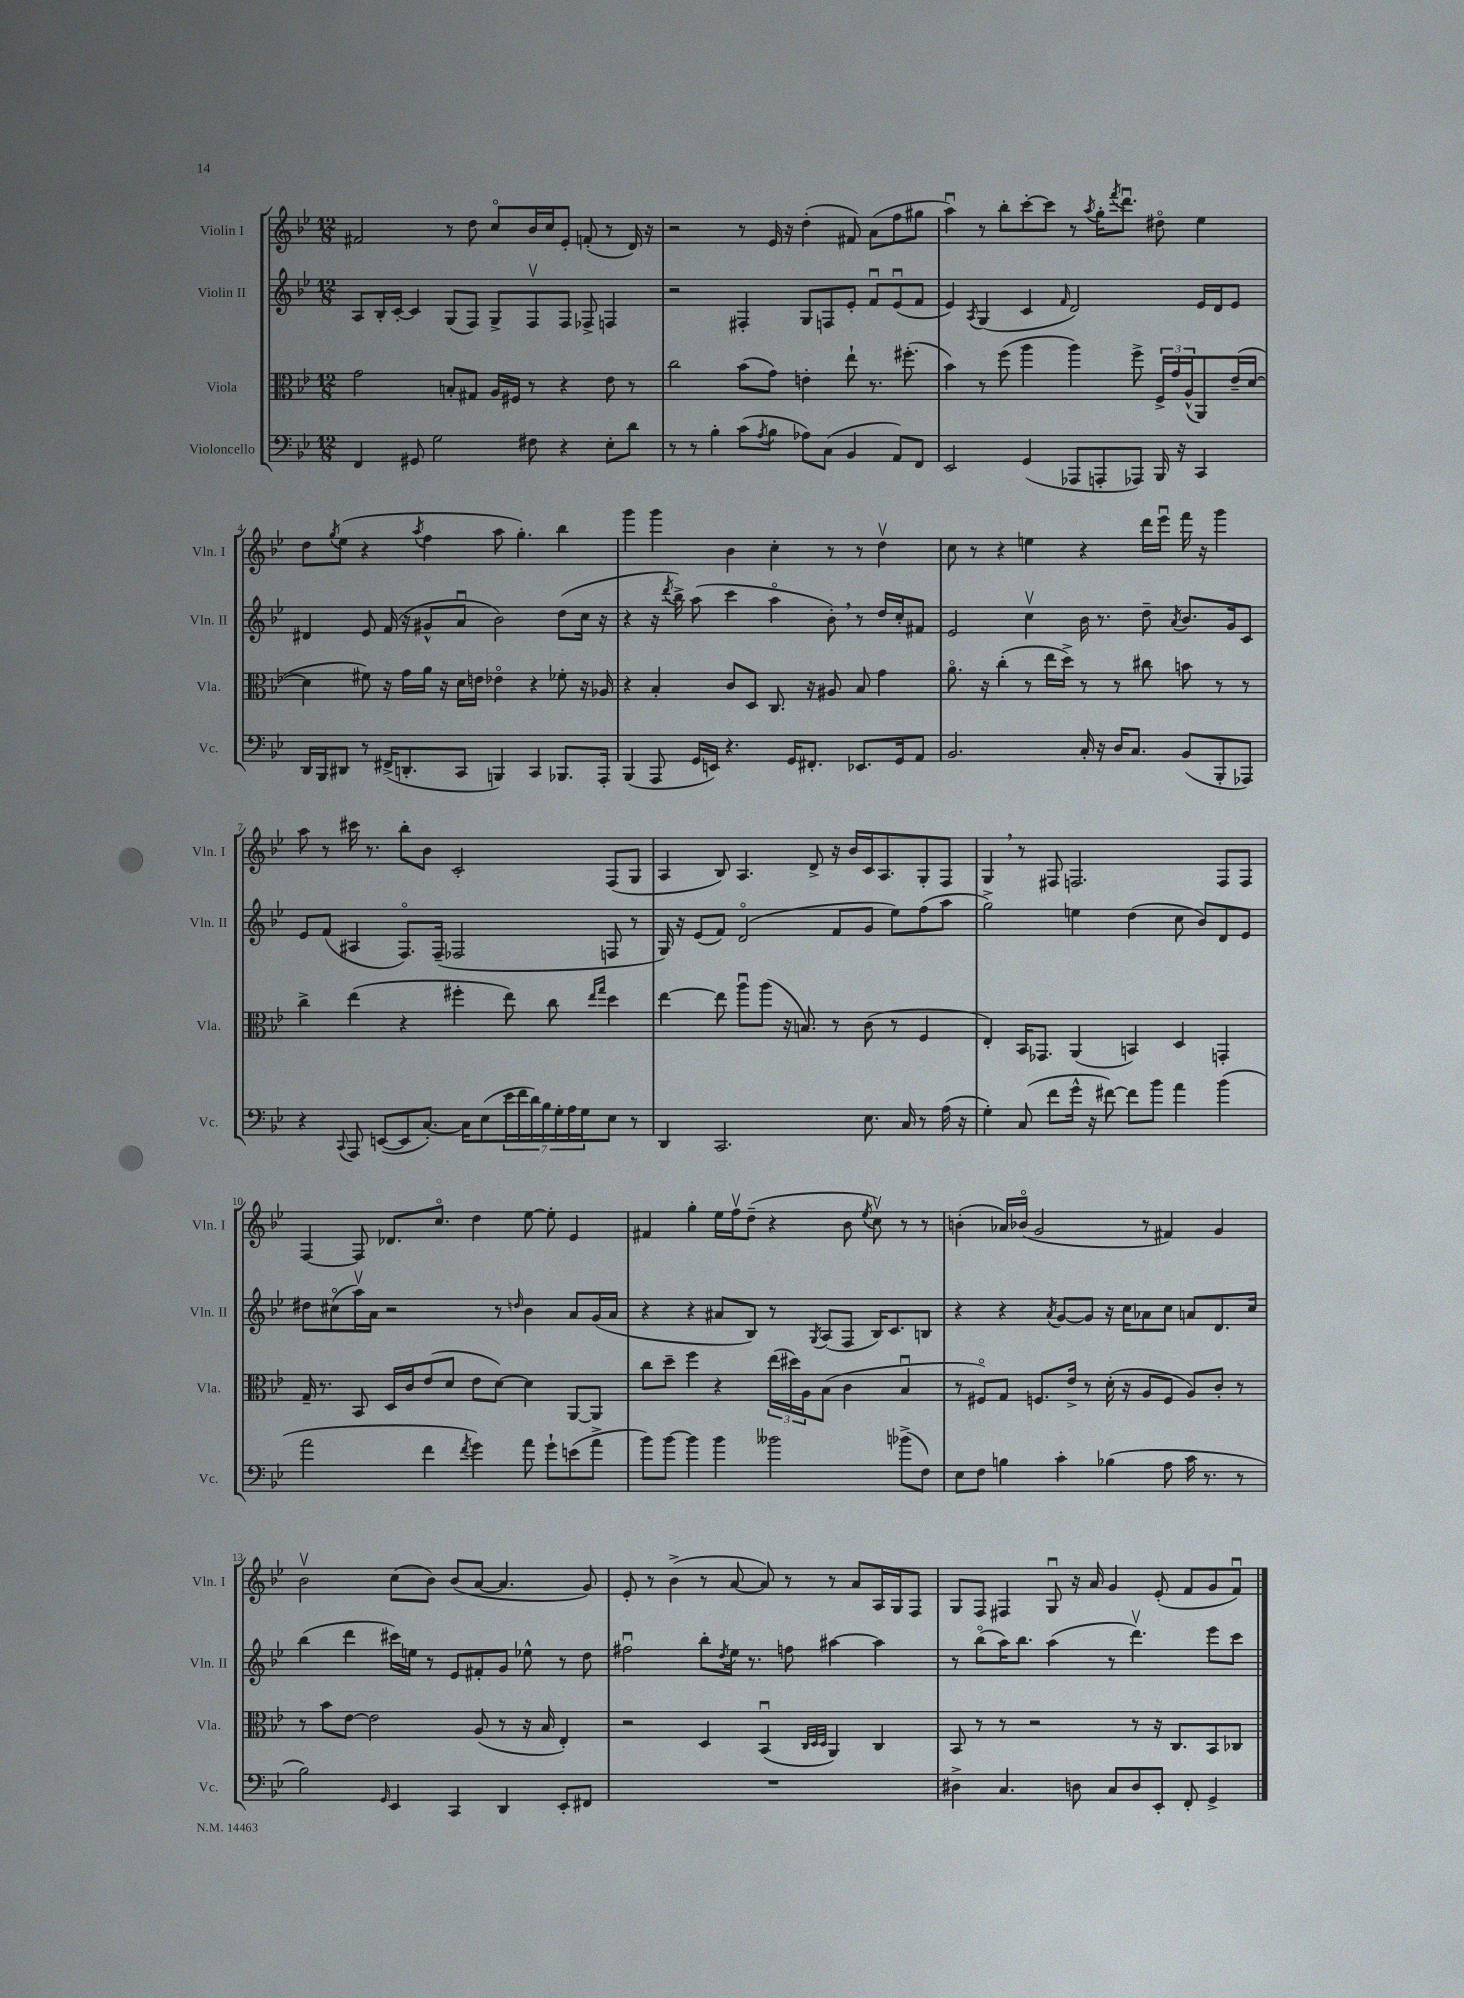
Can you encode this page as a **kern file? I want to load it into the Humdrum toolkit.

**kern	**kern	**kern	**kern
*part4	*part3	*part2	*part1
*staff4	*staff3	*staff2	*staff1
*I"Violoncello	*I"Viola	*I"Violin II	*I"Violin I
*I'Vc.	*I'Vla.	*I'Vln. II	*I'Vln. I
*clefF4	*clefC3	*clefG2	*clefG2
*k[b-e-]	*k[b-e-]	*k[b-e-]	*k[b-e-]
*M12/8	*M12/8	*M12/8	*M12/8
=1	=1	=1	=1
4FF/	2g\	8A/L	2f#X/
.	.	16B-'/L	.
.	.	[16c'/JJ	.
8GG#X/	.	4c/]	.
2G\	.	.	.
.	8Bn'/L	(8G/L	8r
.	8G#X/J	8F/J)	8dd\
.	16A/LL	8G^/L	8cc/L
.	16F#X/JJ	.	.
8F#X\	8r	8Fv/	16b-/L
.	.	.	16cc/J
4r	4r	8F/J	8e-'/J
.	.	8F-X^/	(8fn'/
8E-'\L	8e-\	4Fn/	8r
8d\J	8r	.	16d/)
.	.	.	16r
=2	=2	=2	=2
8r	2cc\	2r	2r
8r	.	.	.
4B-'\	.	.	.
(8c\L	(8b-\L	4F#X'/	8r
8qA/	.	.	.
8B-\J	8g\J)	.	16e-/
.	.	.	16r
8A-X\L)	4en'\	8G/L	(4dd'\
(8C\J	.	8Fn/	.
4BB-/	8ee-`\	8e-'/J	8f#X/)
.	8.r	8fu/L	(8a\L
8AA/L)	.	(8e-u/	8ff\
.	(8.ff#X'\	.	.
8FF/J	.	8f/J	8gg#X\J
=3	=3	=3	=3
2EE-/	4b-\)	4e-/)	4aau\)
.	.	8qA/	.
.	8r	(4G/	8r
.	(8ff\	.	8bb-'\L
(4GG/	4aa\	4c/	[8ccc'\
.	.	.	8ccc\J]
.	.	16qqf/	.
8AAA-X/L	4aa\)	2d/)	8r
.	.	.	8qaa/
8AAAn'/	.	.	16gg'\KL
.	.	.	8qfff/
.	.	.	8.dddu\J
8AAA-X/J)	8ff^\	.	.
16BBB-/	24F^/LL	.	8dd#X\
.	24g/	.	.
16r	.	.	.
.	(24A^^/J	.	.
4CC/	8AA/)	16e-/LL	4ee-\
.	.	16d/J	.
.	(16e-~/L	8e-/J	.
.	[16d/JJ	.	.
!!LO:LB:g=z
=4	=4	=4	=4
16DD/LL	4d\]	4d#X/	8dd\L
16BBB-/J	.	.	.
.	.	.	8qgg/
8DD#X/J	.	.	(8ee-\J
8r	8f#X\)	8e-/	4r
(16FF#X^/KL	16r	(16f/	.
8.DDn'/	16g\LL	16r	.
.	.	.	8qaa/
.	16a\JJ	8g#X^^/L	4ff\
.	16r	.	.
8CC/J	16d\LL	8au/J	.
.	16en\JJ	.	.
4BBBn/)	4e-X\	2b-\)	8aa\
.	.	.	4.gg'\)
4CC/	4r	.	.
8.BBB-X/L	8f-X'\	(8dd\L	4bb-\
.	16r	16cc\Jk	.
16AAA'/Jk	16A-X/	16r	.
=5	=5	=5	=5
(4BBB-/	4r	4r	4ggg\
8AAA/	4B-'/	16r	4ggg\
.	.	8qddd/	.
.	.	16bb-^\)	.
16GG/LL	.	(8aa\	.
16EEn/JJ)	.	.	.
4.r	8c/L	4ccc\	4b-\
.	8D/J	.	.
.	8.C/	4aa\	4cc'\
16GG/KL	.	.	.
8.FF#X'/J	16r	.	.
.	8A#X/	8b-',\)	8r
8.EE-X/L	8B-/	8r	8r
.	4g\	16dd/LL	4ddv\
16GG/k	.	16cc'/J	.
8AA/J	.	8f#X/J	.
=6	=6	=6	=6
2.BB-/	8.a\	2e-/	8cc\
.	.	.	8r
.	16r	.	.
.	(4cc'\	.	4r
.	8r	4ccv\	4een\
.	16ee-\LL	.	.
.	16dd^\JJ)	.	.
16C'/	8r	16b-\	4r
16r	.	8.r	.
16D/KL	8r	.	.
8.C/J	.	.	.
.	8cc#X\	8dd~\	16ddd\LL
.	.	.	16eee-u\JJ
.	.	8qa/	.
(8BB-/L	8bn\	8.b-/L	16fff\
.	.	.	16r
8BBB-'/	8r	.	4ggg\
.	.	16g/k	.
8AAA-X/J)	8r	8c/J	.
!!LO:LB:g=z
=7	=7	=7	=7
4r	4cc^\	8e-/L	8aa\
.	.	(8f/J	8r
8qqCC/	.	.	.
8AAA/	(4ee-\	4A#X/	16ccc#X\
.	.	.	8.r
([8EEn/L	.	.	.
8EE/]	4r	8.F/L)	8bb-'\L
[8.C'/J)	.	.	8b-\J
.	.	(16F~/Jk	.
.	4ff#X'\	2F-X/	2c'/
16C\KL]	.	.	.
(8E-\	.	.	.
28e-\L	8ee-\)	.	.
28f\	.	.	.
28d\)	.	.	.
28B-\	.	.	.
.	8cc\	.	.
28G'\	.	.	.
28A\	.	.	.
28G\J	.	.	.
.	16qqee-/LL	.	.
.	16qqgg/JJ	.	.
8E-\J	4dd\	8Fn/	(8F/L
8r	.	8r	8G/J
=8	=8	=8	=8
4DD/	[4ee-\	16G/)	4A/
.	.	16r	.
.	.	(8e-/L	.
2.CC/	8ee-\]	8f/J)	8B-/)
.	8aau\L	(2d/	4.A/
.	(8aa\J	.	.
.	16r	.	.
.	8.Bn/)	.	.
.	.	.	8d^/
.	8r	8f/L	16r
.	.	.	16b-/LL
8.E-\	(8c\	8g/J	16c/J
.	.	.	8.A/
.	8r	8ee-\L)	.
16C/	.	.	.
8r	4F/	(8ff\	8G'/
(16A\	.	8aa\J	8F/J
16r	.	.	.
=9	=9	=9	=9
4G'\)	4E-'/)	2gg^\)	4G,/
(8C/	16BB-/KL	.	8r
.	8.GG-X/J	.	.
8f\L	.	.	8F#X/
16g^^\Jk	(4AA/	4een\	2.Fn/
16r	.	.	.
[8f#X\)	.	.	.
8f#\L]	4BBn/)	(4dd\	.
8b-\J	.	.	.
4a\	4D/	8cc\	.
.	.	8b-/L)	.
(4b-\	4GGn'/	8d/	8F/L
.	.	8e-/J	8F/J
!!LO:LB:g=z
=10	=10	=10	=10
2a\	16G~/	8dd#X\L	[4F/
.	8.r	.	.
.	.	(8cc#X\	.
.	8BB-/	16aav\L)	8F/]
.	.	16a\JJ	.
.	16D/LL	2r	8.d-X/L
.	16c/J	.	.
4f\	(8e-/	.	.
.	.	.	8.cc/J
.	8d/J	.	.
8qf/	.	.	.
4g\)	8e-\L	.	4dd\
.	[8d\J)	8r	.
.	.	16qqddn/	.
8a\	4d\]	4b-\	[8ee-\
8g`\L	.	.	8ee-'\]
(8en\	[8AA/L	8a/L	4e-/
8a^\J	8AA/J]	(16g/L	.
.	.	16a/JJ	.
=11	=11	=11	=11
8b-\L)	8cc\L	4r	4f#X/
[8b-\J	8dd~\J	.	.
4b-\]	4ff\	4r	4gg'\
4b-\	4r	8a#X/L	16ee-\LL
.	.	.	16ffv\J
.	.	8B-/J)	(8dd~\J
2b--X\	(24ee-\LL	8r	4r
.	24dd#X\)	.	.
.	24A\J	.	.
.	.	8qG/	.
.	(8B-\J	(8A/L	.
.	4c\	8F/J	8b-\
.	.	.	8qee-/
.	.	16B-/KL)	8ccv\)
.	.	8.c/	.
(8b-X^\L	4B-u/	.	8r
8F\J)	.	8Bn/J	8r
=12	=12	=12	=12
8E-\L	8r	4r	(4bn'\
8F\J	8F#X/L)	.	.
4Bn\	8G/J	4r	16a-X/LL)
.	.	.	(16b-X/JJ
.	8.Fn/L	.	2g/
.	.	8qa/	.
4c'\	.	[8g/L	.
.	16e-^/Jk	.	.
.	8r	8g/J]	.
(4B-X\	(16d'\	16r	.
.	16r	16cc\KL	.
.	8A/L	8a-X\	8r
8A\	8F/J	8cc\J	4f#X/)
16c\	8A/L)	8an/L	.
8.r	.	.	.
.	8c'/J	8.d/	4g/
8r	8r	.	.
.	.	16cc/Jk	.
!!LO:LB:g=z
=13	=13	=13	=13
2B-\)	8r	(4bb-\	2b-v\
.	8b-\L	.	.
.	[8e-\J	4ddd\	.
.	2e-\]	.	.
16qqGG/	.	.	.
4EE-/	.	16ccc#X\LL)	(8cc\L
.	.	16een\JJ	.
.	.	8r	8b-\J)
4CC/	.	8e-/L	(8b-/L
.	(8A/	8f#X'/	[8a/J
4DD/	8r	8g/J	4.a/]
.	16r	8ee-X^^\	.
.	16B-/	.	.
8EE-'/L	4E-'/)	8r	.
8FF#X/J	.	8dd\	8g/)
=14	=14	=14	=14
1.r	2r	2ff#Xu\	8e-'/
.	.	.	8r
.	.	.	(4b-^\
.	4D/	8bb-'\L	8r
.	.	8qdd/	.
.	.	16ee-\Jk	[8a/
.	.	8.r	.
.	(4BB-u/	.	8a/])
.	.	8ffn\	8r
.	32qqC/LLL	.	.
.	32qqD/	.	.
.	32qqD/JJJ	.	.
.	4AA/)	[4aa#X\	8r
.	.	.	8a/L
.	4C/	4aa#\]	16A/L
.	.	.	16G/J
.	.	.	8F/J
=15	=15	=15	=15
4D#X^\	8BB-/	8r	8G/L
.	8r	(8bb-\L	8F/J
4.C/	8r	16aa\K)	4F#X/
.	.	8.bb-\J	.
.	2r	.	.
.	.	(4aa\	8Gu/
8Dn\	.	.	16r
.	.	.	16a/
8C/L	.	8r	4g/
8D/	8r	4.dddv\)	.
8EE-'/J	16r	.	(8e-'/
.	8.C/L	.	.
8FF'/	.	.	8f/L
4GG^/	8BB-/	8eee-\L	8g/
.	8C-X/J	8ccc\J	8fu/J)
==	==	==	==
*-	*-	*-	*-
